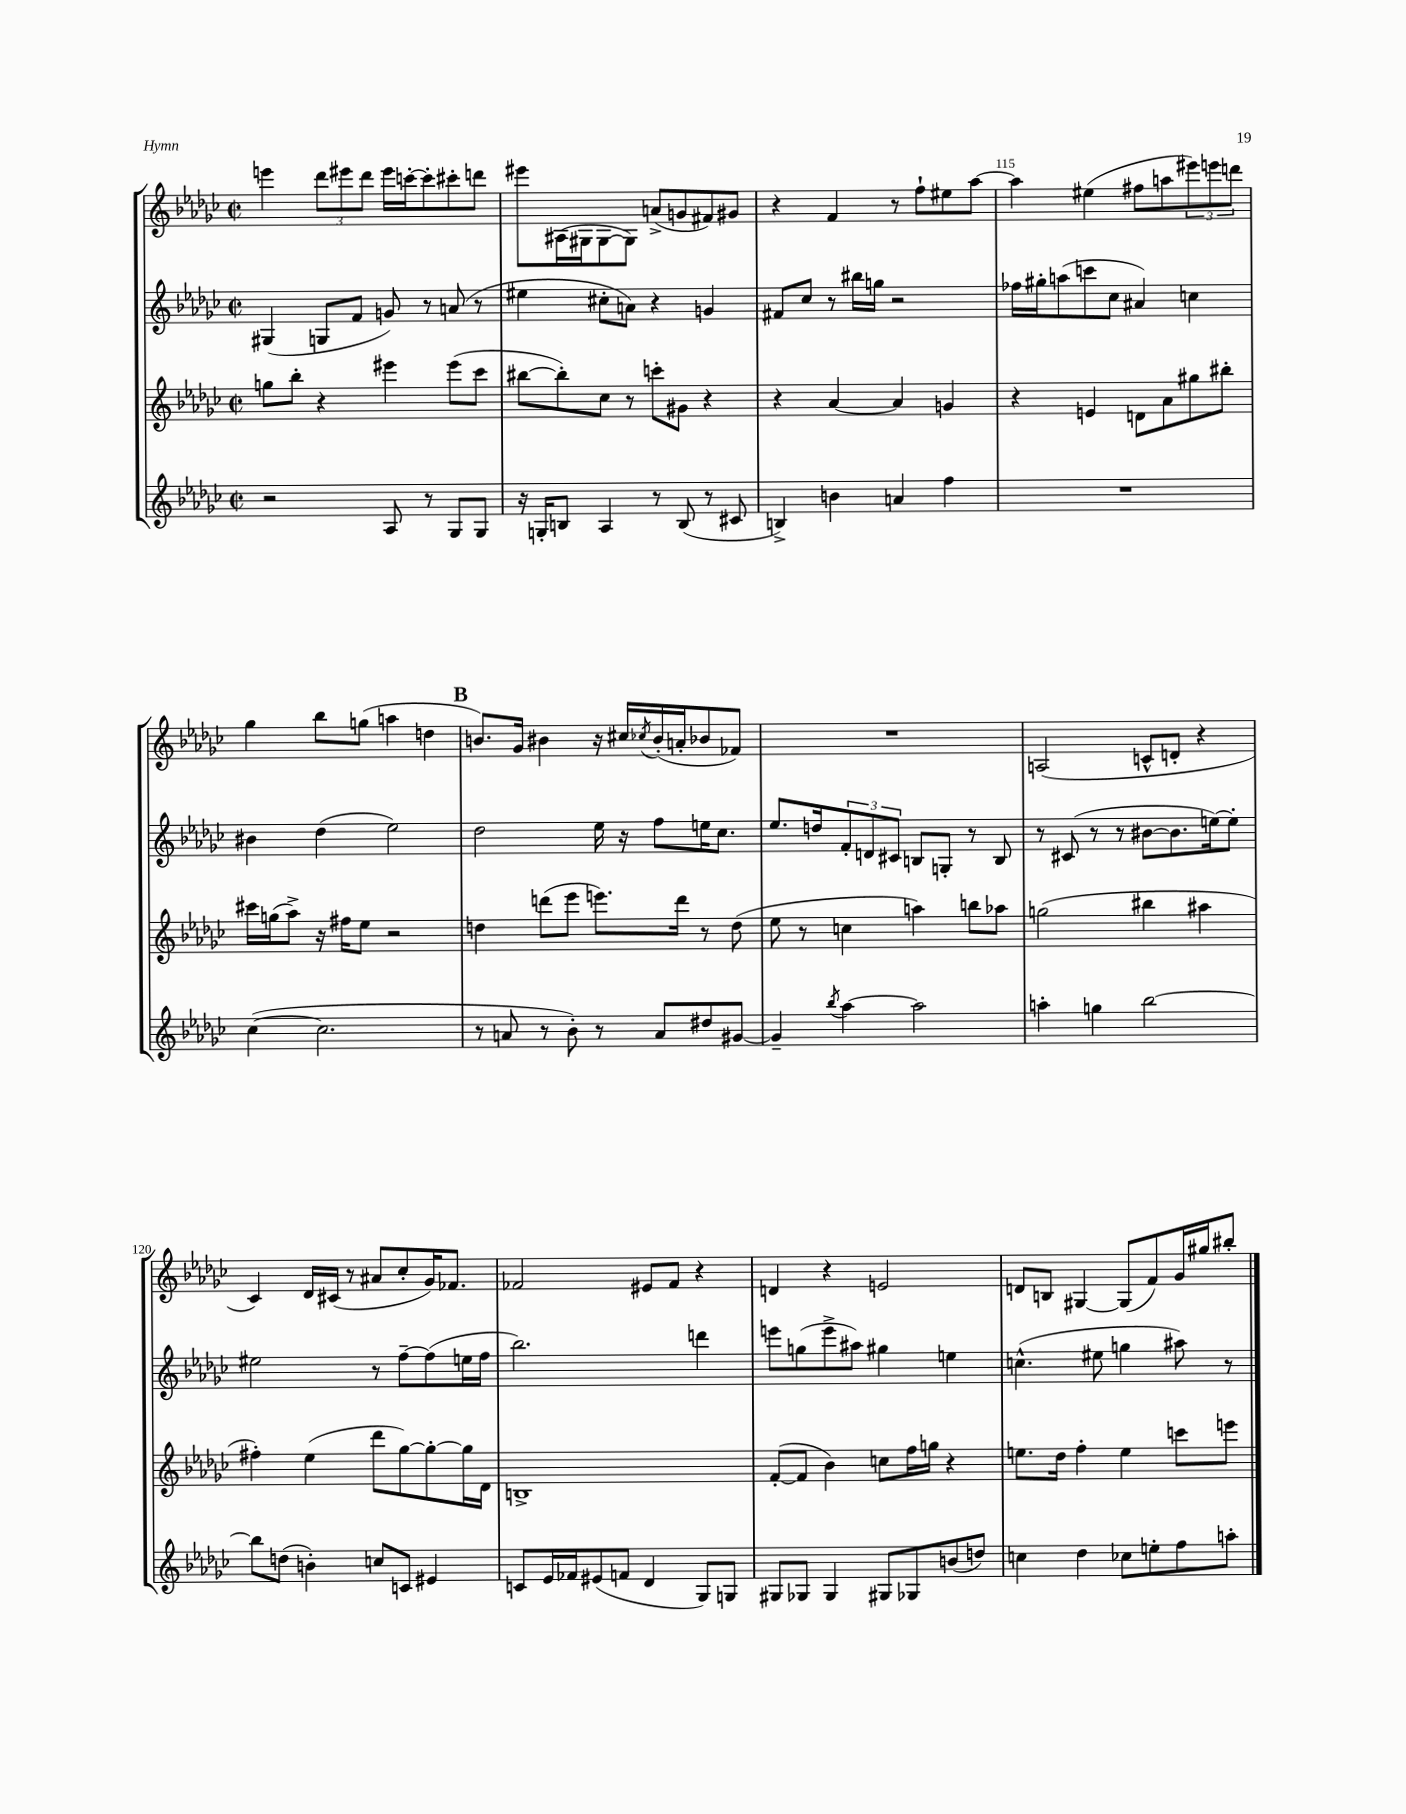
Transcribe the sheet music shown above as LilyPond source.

<<
\new StaffGroup <<
\new Staff = "s0" {
    \clef treble \key ges \major \defaultTimeSignature \time 2/2
    e'''4 \tuplet 3/2 { des'''8 eis'''8 des'''8 } eis'''16 c'''16~-. c'''8-. cis'''8-. d'''8 |
    eis'''8 ais16( gis16 gis8~ gis8) a'8->( g'8 fis'8) gis'8 |
    r4 f'4 r8 f''8-! eis''8 aes''8~ |
    aes''4 eis''4( fis''8 a''8 \tuplet 3/2 { eis'''8) e'''8 d'''8 } |
    ges''4 bes''8 g''8( a''4 d''4 |
    \mark \markup { \bold "B" } b'8.) ges'16 bis'4 r16 cis''16 \acciaccatura { ces''8 } bis'16-.( a'16-. bes'8 fes'8) |
    R1 |
    a2( c'8-^ d'8-. r4 |
    ces'4) des'16 cis'16( r8 ais'8 ces''8-. ges'16) fes'8. |
    fes'2 eis'8 fes'8 r4 |
    d'4 r4 e'2 |
    d'8 b8 gis4~ gis8( f'8) ges'16 gis''16 bis''8-. \bar "|." |
}
\new Staff = "s1" {
    \clef treble \key ges \major \defaultTimeSignature \time 2/2
    gis4( g8 f'8 g'8) r8 a'8( r8 |
    eis''4 cis''8-. a'8) r4 g'4 |
    fis'8 ces''8 r8 bis''16 g''16 r2 |
    fes''16 gis''16-. a''8( c'''8 ces''8 ais'4) c''4 |
    bis'4 des''4( ees''2) |
    \mark \markup { \bold "B" } des''2 ees''16 r16 f''8 e''16 ces''8. |
    ees''8. d''16 \tuplet 3/2 { f'8-. d'8 cis'8 } b8 g8-. r8 b8 |
    r8 cis'8( r8 r8 bis'8~ bis'8. e''16~) e''8-. |
    eis''2 r8 f''8~-- f''8( e''16 f''16 |
    bes''2.) d'''4 |
    e'''8 g''8( e'''8-> ais''8) gis''4 e''4 |
    c''4.-^( eis''8 g''4 ais''8) r8 \bar "|." |
}
\new Staff = "s2" {
    \clef treble \key ges \major \defaultTimeSignature \time 2/2
    g''8 bes''8-. r4 eis'''4 eis'''8( ces'''8 |
    bis''8~ bis''8-.) ces''8 r8 c'''8-. gis'8 r4 |
    r4 aes'4~ aes'4 g'4 |
    r4 e'4 d'8 aes'8 gis''8 bis''8-. |
    cis'''16 g''16( aes''8->) r16 fis''16 ees''8 r2 |
    \mark \markup { \bold "B" } d''4 d'''8( ees'''8 e'''8.) d'''16 r8 d''8( |
    ees''8 r8 c''4 a''4) b''8 aes''8 |
    g''2( bis''4 ais''4 |
    fis''4-.) ees''4( des'''8 ges''8~) ges''8~-. ges''16 des'16 |
    b1-> |
    f'8~-.( f'8 bes'4) c''8 f''16 g''16 r4 |
    e''8. des''16 f''4-. e''4 c'''8 e'''8 \bar "|." |
}
\new Staff = "s3" {
    \clef treble \key ges \major \defaultTimeSignature \time 2/2
    r2 aes8 r8 ges8 ges8 |
    r16 g16-. b8 aes4 r8 b8( r8 cis'8 |
    b4->) b'4 a'4 f''4 |
    R1 |
    ces''4~( ces''2. |
    \mark \markup { \bold "B" } r8 a'8 r8 bes'8-.) r8 a'8 dis''8 gis'8~ |
    gis'4-- \acciaccatura { bes''8 } aes''4~ aes''2 |
    a''4-. g''4 bes''2~ |
    bes''8 d''8( b'4-.) c''8 c'8 eis'4 |
    c'8 ees'16 fes'16 eis'8( f'8 des'4 ges8) g8 |
    gis8 ges8 ges4 gis8 ges8 b'8( d''8) |
    c''4 des''4 ces''8 e''8-. f''8 a''8-. \bar "|." |
}
>>
>>
\layout { \context { \Score currentBarNumber = #112 \override BarNumber.break-visibility = ##(#f #t #t) barNumberVisibility = #(every-nth-bar-number-visible 5) } }
